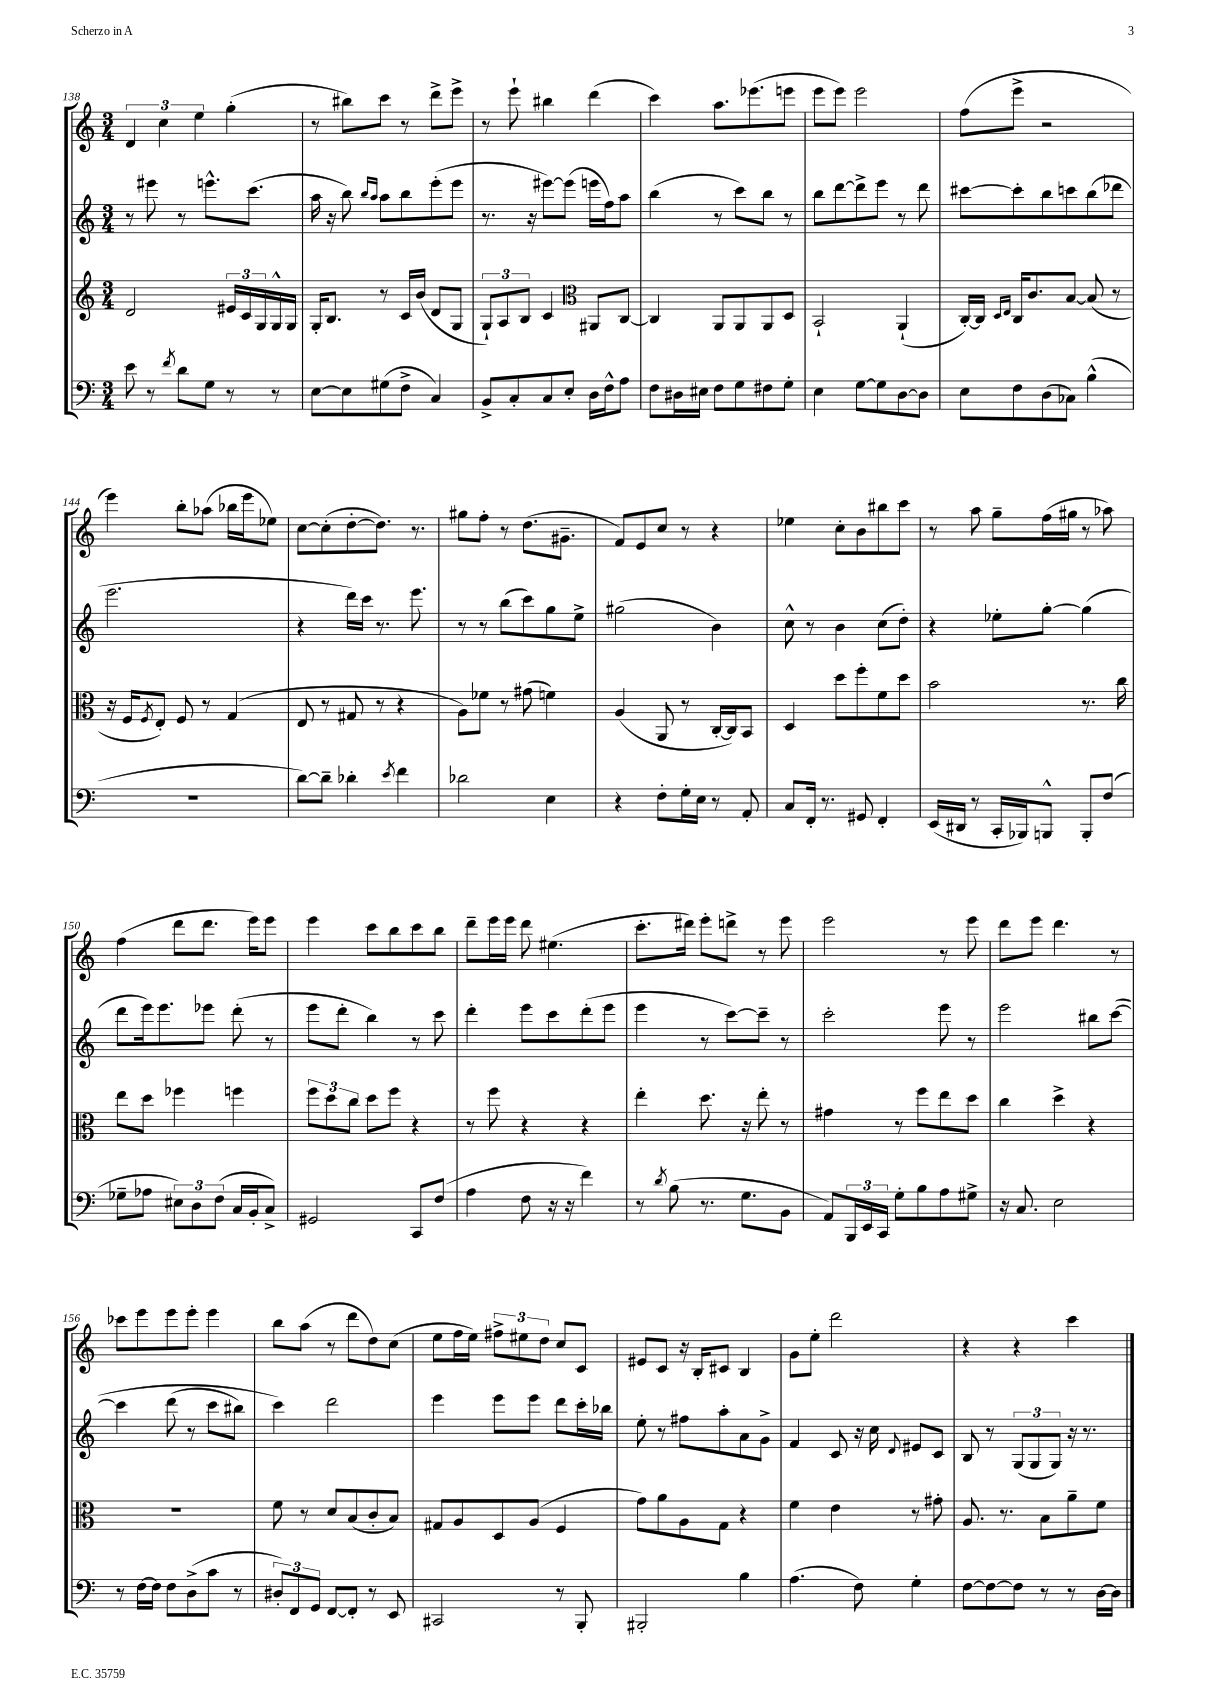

**kern	**kern	**kern	**kern
*staff4	*staff3	*staff2	*staff1
*clefF4	*clefG2	*clefG2	*clefG2
*k[]	*k[]	*k[]	*k[]
*M3/4	*M3/4	*M3/4	*M3/4
8e	2d	8r	6d
8r	.	8eee#	.
.	.	.	6cc
8qf	.	.	.
8d	.	8r	.
.	.	.	6ee
8G	.	8.eee^^	.
8r	24e#	.	(4gg'
.	24c	.	.
.	.	(8.ccc	.
.	24G	.	.
8r	16G^^	.	.
.	16G	.	.
=	=	=	=
[8E	16G'	16aa	8r
.	8.B	16r	.
8E]	.	8bb)	8bb#)
.	.	16qqbb	.
.	.	16qqaa	.
(8G#	8r	8aa	8ccc
8F^	16c	8bb	8r
.	(16b	.	.
4C)	8d	(8eee'	8ddd^
.	8G	8eee	8eee^
=	=	=	=
8BB^	12G`)	8.r	8r
.	12A	.	.
8C'	.	.	8eee`
.	12B	.	.
.	.	16r	.
8C	4c	[8eee#)	4bb#
8E'	.	(8eee#]	.
*	*clefC3	*	*
16D	8AA#	16eee	(4ddd
16F^^	.	16ff)	.
8A	[8C	8aa	.
=	=	=	=
8F	4C]	(4bb	4ccc)
16D#	.	.	.
16E#	.	.	.
8F	8AA	8r	8.aa
8G	8AA	8ccc)	.
.	.	.	(8.eee-
8F#	8AA	8bb	.
8G'	8D	8r	8eee
=	=	=	=
4E	2BB`	8bb	8eee
.	.	[8ddd	8eee)
[8G	.	8ddd^]	2eee
8G]	.	8eee	.
[8D	(4AA`	8r	.
8D]	.	8ddd	.
=	=	=	=
8E	[16C')	[8ccc#	(8ff
.	16C]	.	.
.	16qqD	.	.
.	16qqE	.	.
8F	16C	8ccc#']	8eee^
.	8.c	.	.
(8D	.	8bb	2r
8C-)	[8B	8ccc	.
(4B^^	(8B]	(8bb	.
.	8r	8ddd-	.
=	=	=	=
2.r	16r	2.eee	4eee)
.	16F	.	.
.	8qF	.	.
.	8E')	.	.
.	8F	.	8bb'
.	8r	.	(8aa-
.	(4G	.	16bb-
.	.	.	16eee
.	.	.	8ee-)
=	=	=	=
[8d)	8E	4r	[8cc
8d~]	8r	.	(8cc']
4d-'	8G#	16ddd)	[8dd'
.	.	16ccc	.
.	8r	8.r	8.dd])
8qe	.	.	.
4f	4r	.	.
.	.	8.eee	8.r
=	=	=	=
2d-	8A)	8r	8gg#
.	8f-	8r	8ff'
.	8r	(8bb	8r
.	(8g#	8ccc)	(8.dd
4E	4f)	8gg	.
.	.	.	8.g#~
.	.	8ee^	.
=	=	=	=
4r	(4A	(2gg#	8f)
.	.	.	8e
8F'	8AA	.	8cc
16G'	8r	.	8r
16E	.	.	.
8r	[16C'	4b)	4r
.	16C])	.	.
8AA'	8BB	.	.
=	=	=	=
8C	4D	8cc^^	4ee-
16FF'	.	8r	.
8.r	.	.	.
.	8dd	4b	8cc'
8GG#	8ff'	.	8b
4FF'	8f	(8cc	8bb#
.	8dd	8dd')	8ccc
=	=	=	=
(16EE	2b	4r	8r
16DD#	.	.	.
8r	.	.	8aa
16CC'	.	8ee-'	8gg~
16BBB-)	.	.	.
8BBB^^	.	[8gg'	(16ff
.	.	.	16gg#
8BBB'	8.r	(4gg]	8r
(8F	.	.	8aa-)
.	16cc	.	.
=	=	=	=
8G-~	8ee	8ddd	(4ff
8A-	8dd	16eee)	.
.	.	8.eee	.
12E#)	4ff-	.	8ddd
12D	.	.	.
.	.	8eee-	8.ddd
(12F	.	.	.
16C	4ff	(8ddd'	.
16BB'	.	.	16eee)
8C^)	.	8r	8eee
=	=	=	=
2GG#	12ff	8eee	4eee
.	12dd	.	.
.	.	8ddd'	.
.	12cc	.	.
.	8dd	4bb)	8ccc
.	8ff	.	8bb
8CC	4r	8r	8ccc
(8F	.	8ccc	8bb
=	=	=	=
4A	8r	4ddd'	8ddd~
.	8ff	.	16eee
.	.	.	16eee
8F	4r	8eee	8ddd
16r	.	8ccc	(4.ee#
16r	.	.	.
4f)	4r	(8ddd'	.
.	.	8eee	.
=	=	=	=
8r	4ee'	4eee	8.ccc'
8qd	.	.	.
(8B	.	.	.
.	.	.	16ddd#)
8.r	8.dd	8r	8eee'
.	.	[8ccc)	8ddd^
8.G	16r	.	.
.	8ee'	8ccc~]	8r
8BB	8r	8r	8eee
=	=	=	=
8AA)	4g#	2ccc'	2eee
24BBB	.	.	.
24EE	.	.	.
24CC	.	.	.
8G'	8r	.	.
8B	8ff	.	.
8A	8ee	8eee	8r
8G#^	8dd	8r	8eee
=	=	=	=
16r	4cc	2eee	8ddd
8.C	.	.	.
.	.	.	8eee
2E	4dd^	.	4.ddd
.	4r	8bb#	.
.	.	&([8ccc	8r
=	=	=	=
8r	2.r	4ccc]	8ccc-
[16F	.	.	8eee
16F]	.	.	.
8F	.	(8ddd	8eee
(8D^	.	8r	8eee'
8c	.	8ccc	4eee
8r	.	8bb#)	.
=	=	=	=
12D#')	8f	4ccc&)	8bb
12FF	.	.	.
.	8r	.	(8aa
12GG	.	.	.
[8FF	8d	2ddd	8r
8FF']	(8B	.	8ddd
8r	8c'	.	8dd)
8EE	8B)	.	(8cc
=	=	=	=
2CC#	8G#	4eee	8ee
.	8A	.	16ff
.	.	.	16ee)
.	8D	8eee	12ff#^
.	.	.	12ee#
.	(8A	8eee	.
.	.	.	12dd
8r	4F	8ddd	8cc
8BBB'	.	16ccc'	8c
.	.	16bb-	.
=	=	=	=
2BBB#'	8g)	8ee'	8e#
.	8a	8r	8c
.	8A	8ff#	16r
.	.	.	16B'
.	8G	8aa'	8c#
4B	4r	8a	4B
.	.	8g^	.
=	=	=	=
(4.A	4f	4f	8g
.	.	.	8ee'
.	4e	8c	2ddd
8F)	.	16r	.
.	.	16cc	.
.	.	8qqd	.
4G'	8r	8e#	.
.	8g#'	8c	.
=	=	=	=
[8F	8.A	8B	4r
8F_	.	8r	.
.	8.r	.	.
8F]	.	(12G	4r
.	.	12G	.
8r	8B	.	.
.	.	12G)	.
8r	8a~	16r	4ccc
.	.	8.r	.
[16D	8f	.	.
16D]	.	.	.
==	==	==	==
*-	*-	*-	*-
